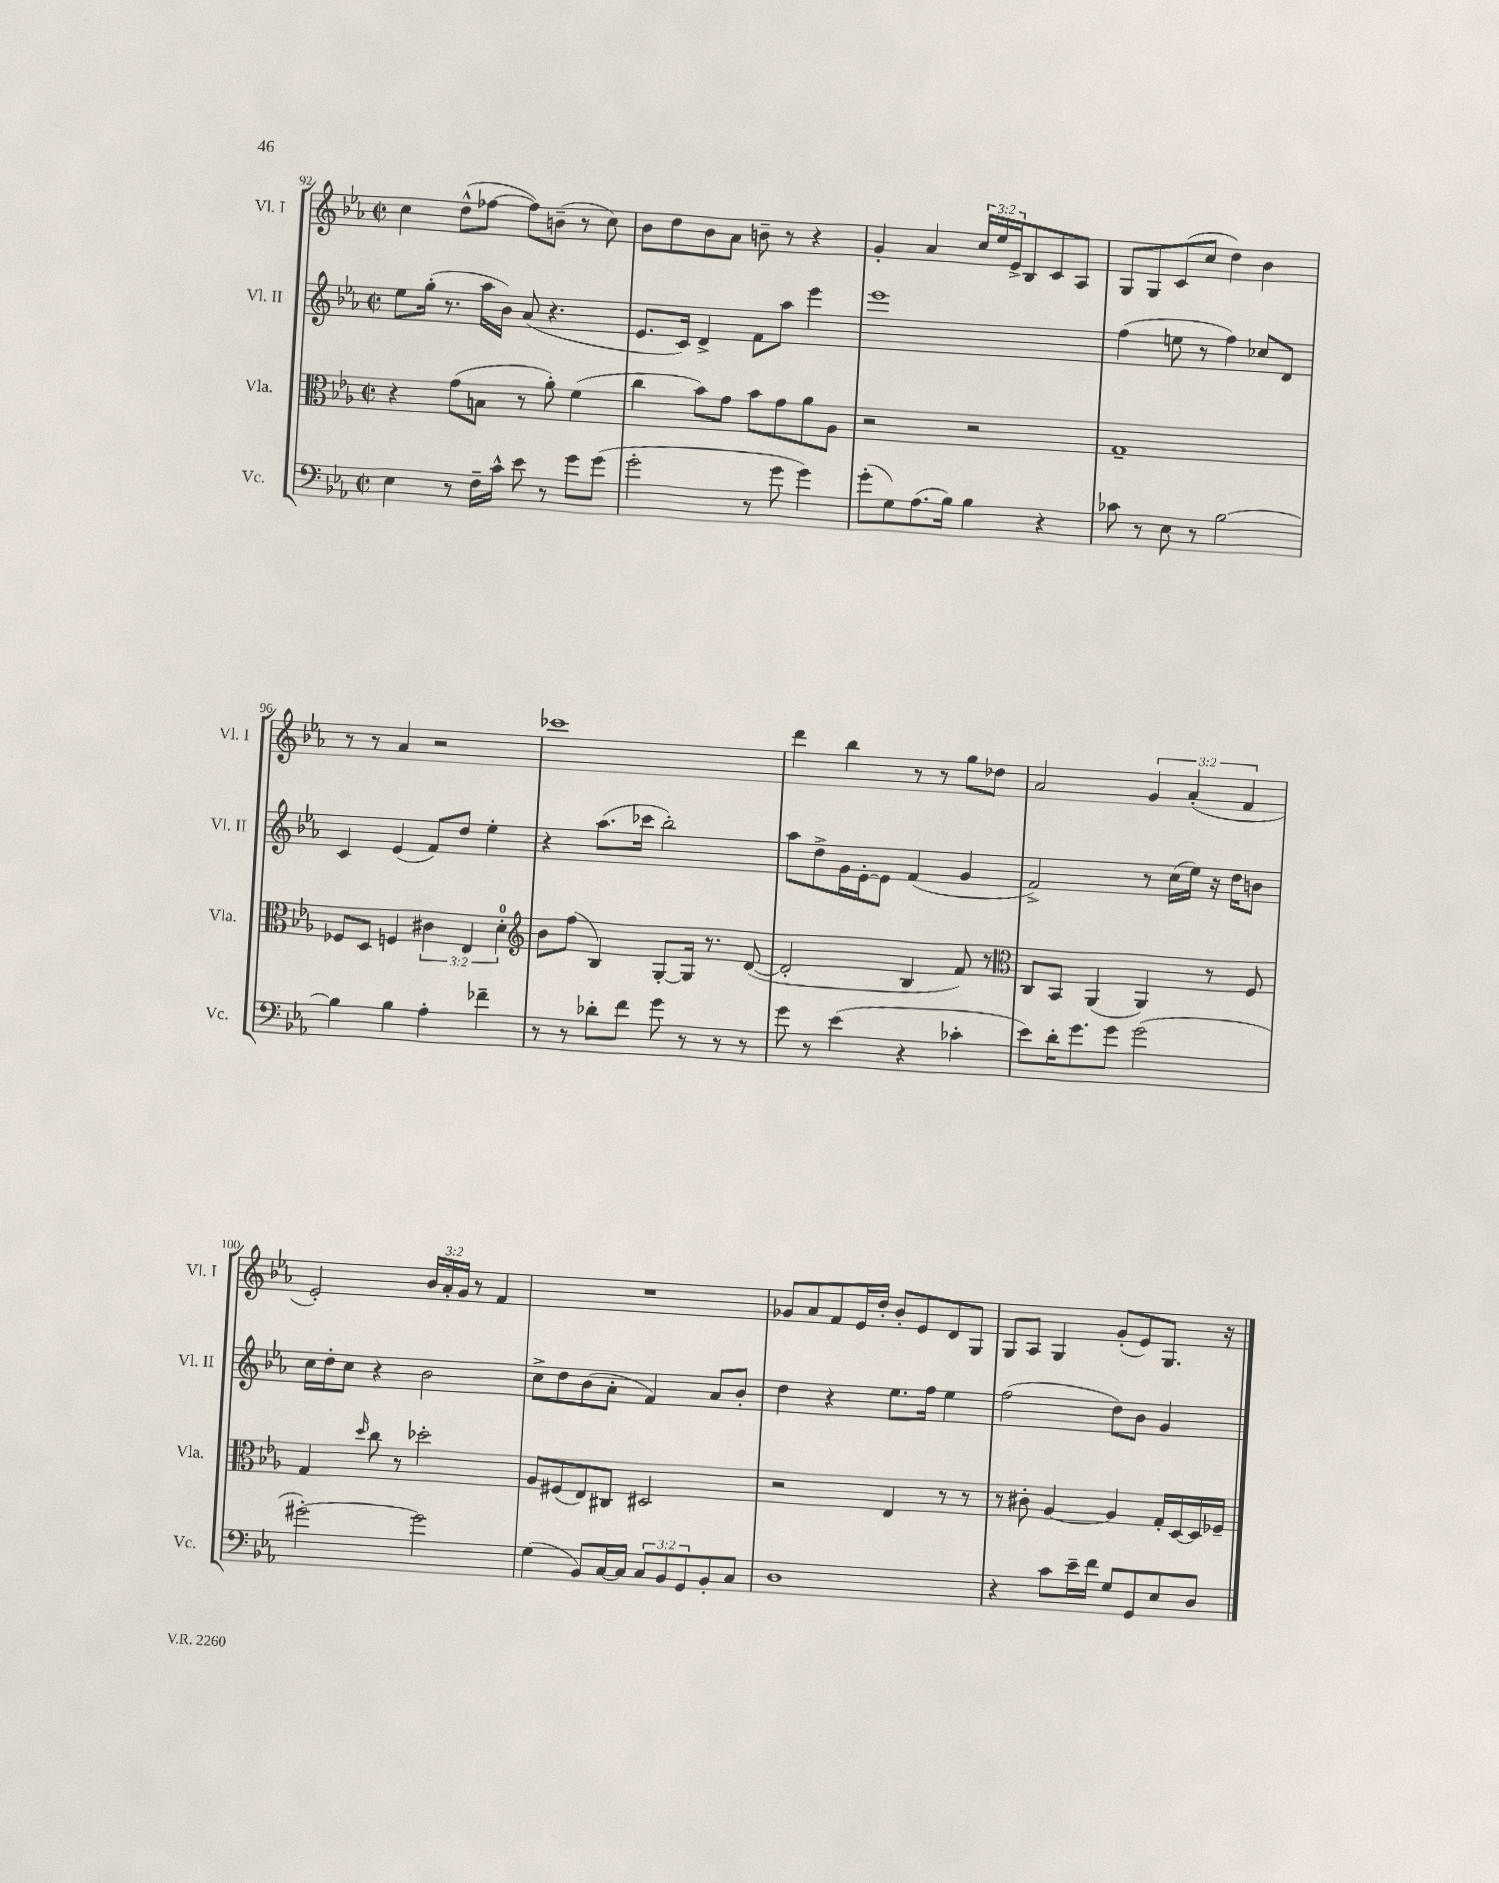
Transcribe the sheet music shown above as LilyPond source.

<<
\new StaffGroup <<
\new Staff = "s0" \with { instrumentName = "Vl. I" shortInstrumentName = "Vl. I" } {
    \clef treble \key ees \major \defaultTimeSignature \time 2/2 \override Staff.TupletNumber.text = #tuplet-number::calc-fraction-text
    c''4 d''8-^( fes''8~ fes''8) b'8--( r8 c''8) |
    bes'8 d''8 bes'8 aes'8 b'8-- r8 r4 |
    g'4-. aes'4 \tuplet 3/2 { c''16 ees''16 ees'16-> } bes8 c'8 aes8 |
    g8 g8 c'8( c''8 d''4) bes'4 |
    r8 r8 aes'4 r2 |
    ces'''1 |
    d'''4 bes''4 r8 r8 g''8 des''8 |
    aes'2 \tuplet 3/2 { g'4 aes'4-.( f'4 } |
    ees'2-.) \tuplet 3/2 { bes'16 aes'16-. g'16 } r8 f'4 |
    R1 |
    ges'8 aes'8 f'8 ees'16 d''16-. bes'8-. ees'8 d'8 g8 |
    g8 aes8 g4 g'8-.( ees'8) g8. r16 \bar "|." |
}
\new Staff = "s1" \with { instrumentName = "Vl. II" shortInstrumentName = "Vl. II" } {
    \clef treble \key ees \major \defaultTimeSignature \time 2/2
    ees''8 g''16-.( r8. aes''16 bes'16) aes'8( r4. |
    ees'8. c'16) d'4-> f'8 aes''8 ees'''4 |
    ees'''1 |
    f''4( e''8 r8 f''4) ces''8 d'8 |
    c'4 ees'4( f'8) d''8 ees''4-. |
    r4 aes''8.( ces'''16 bes''2-.) |
    aes''8 d''8-> g'16 ees'16~-. ees'8 f'4( g'4 |
    f'2->) r8 c''16( ees''16) r16 d''16 b'8 |
    c''16 d''16-. c''8 r4 bes'2 |
    c''8-> d''8 bes'8( aes'8-. f'4) aes'8 bes'8-. |
    d''4 r4 ees''8. f''16 ees''4 |
    f''2( d''8) bes'8 g'4 \bar "|." |
}
\new Staff = "s2" \with { instrumentName = "Vla." shortInstrumentName = "Vla." } {
    \clef alto \key ees \major \defaultTimeSignature \time 2/2 \override Staff.TupletNumber.text = #tuplet-number::calc-fraction-text
    r4 g'8( b8 r8 aes'8-.) f'4( |
    c''4 bes'8) g'8 bes'8 g'8 aes'8 aes8 |
    r2 r2 |
    g1-- |
    fes8 d8 f4 \tuplet 3/2 { cis'4 ees4 d'4-0-. } |
    \clef treble bes'8 f''8( bes4) g8~-. g16 r8. d'8~( |
    d'2-. bes4 f'8) r8 |
    \clef alto c8 bes,8 aes,4( aes,4) r8 f8 |
    g4 \grace { d''16 } c''8 r8 des''2-. |
    aes8 fis8( ees8) cis8 dis2 |
    r2 ees4 r8 r8 |
    r8 cis'8-. aes4~ aes4 g16-. d16~ d16 fes16-- \bar "|." |
}
\new Staff = "s3" \with { instrumentName = "Vc." shortInstrumentName = "Vc." } {
    \clef bass \key ees \major \defaultTimeSignature \time 2/2 \override Staff.TupletNumber.text = #tuplet-number::calc-fraction-text
    ees4 r8 f16-- c'16-^ ees'8 r8 g'8 g'8( |
    g'2-. r8 g'8 g'4) |
    g'8-.( g8) aes8.( bes16) bes4 r4 |
    ces'8 r8 ees8 r8 bes2~ |
    bes4 bes4 aes4-. fes'4-- |
    r8 r8 des'8-. f'8 g'8 r8 r8 r8 |
    g'8 r8 ees'4( r4 ces'4-. |
    ees'8) d'16-. g'8. g'8 g'2( |
    gis'2~-.) gis'2 |
    g4( bes,8) c16~ c16 \tuplet 3/2 { c8 bes,8 g,8 } bes,8-. c8 |
    d1 |
    r4 c'8 ees'16-- f'16 g8 g,8 ees8 d8 \bar "|." |
}
>>
>>
\layout { \context { \Score currentBarNumber = #92 } }
